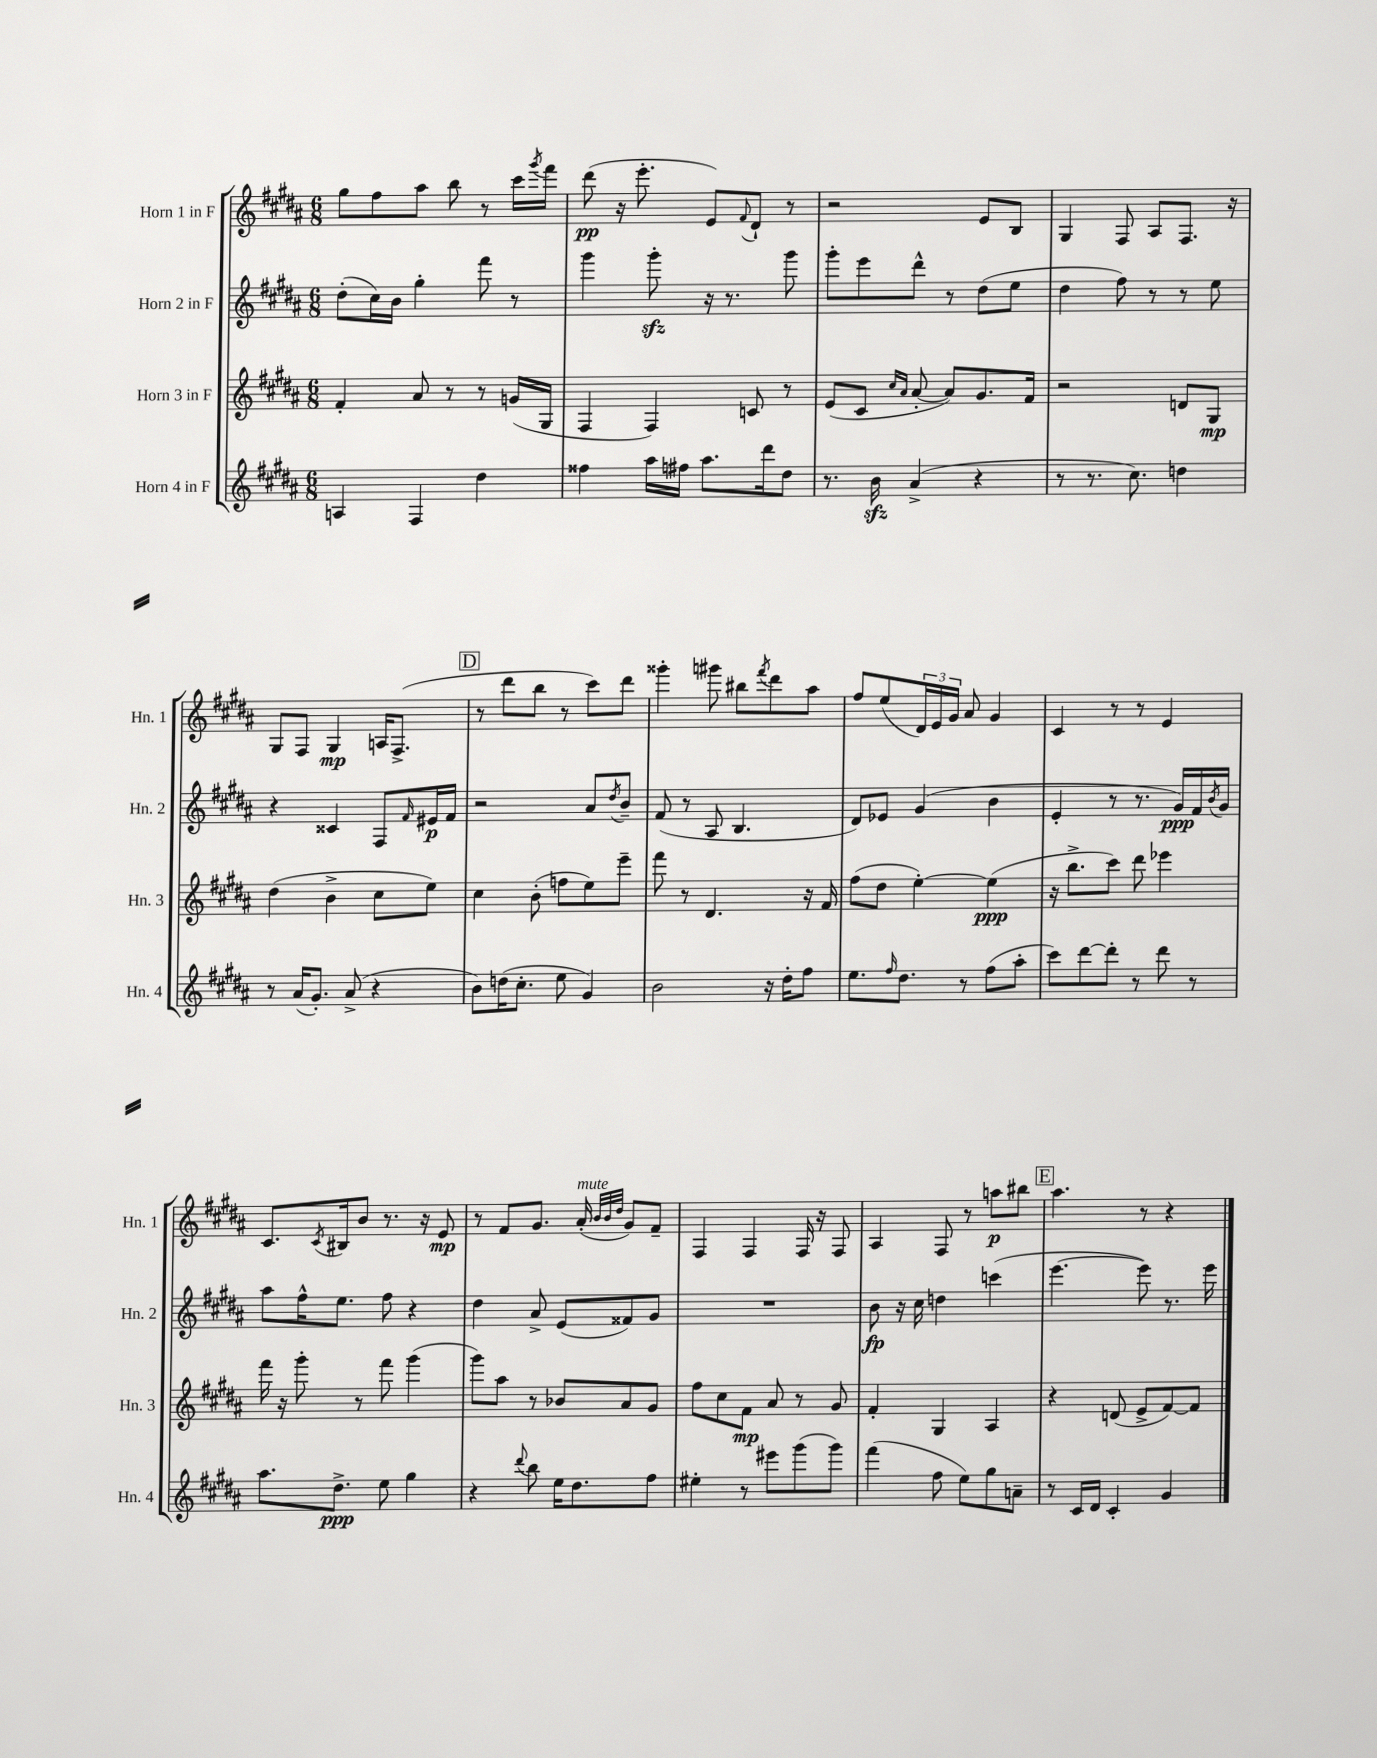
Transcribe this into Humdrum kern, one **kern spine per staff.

**kern	**kern	**kern	**kern
*staff4	*staff3	*staff2	*staff1
*clefG2	*clefG2	*clefG2	*clefG2
*k[f#c#g#d#a#]	*k[f#c#g#d#a#]	*k[f#c#g#d#a#]	*k[f#c#g#d#a#]
*M6/8	*M6/8	*M6/8	*M6/8
4A/	4f#'/	(8dd#'\L	8gg#\L
.	.	16cc#\L)	8ff#\
.	.	16b\JJ	.
4F#/	8a#/	4gg#'\	8aa#\J
.	8r	.	8bb\
4dd#\	8r	8fff#\	8r
.	(16g/LL	8r	16ccc#\LL
.	.	.	8qggg#/
.	16G#/JJ	.	16fff#\JJ
=	=	=	=
4ff##\	4F#/	4ggg#\	(8ddd#\
.	.	.	16r
.	.	.	8.eee'\
16aa#\LL	4F#/)	8ggg#'\	.
16ff#\JJ	.	.	.
8.aa#\L	.	16r	8e/L)
.	.	8.r	.
.	.	.	8qqf#/
.	8c/	.	8d#`/J
16ddd#\k	.	.	.
8dd#\J	8r	8ggg#\	8r
=	=	=	=
8.r	(8e/L	8ggg#'\L	2r
.	8c#/J	8eee\	.
16b\	.	.	.
.	16qqcc#/LL	.	.
.	16qqa#/JJ	.	.
(4a#^/	[8a#'/	8ddd#^^\J	.
.	8a#/]L)	8r	.
4r	8.g#/	(8dd#\L	8e/L
.	.	8ee\J	8B/J
.	16f#/Jk	.	.
=	=	=	=
8r	2r	4dd#\	4G#/
8.r	.	.	.
.	.	8ff#\)	8F#/
8.cc#\)	.	.	.
.	.	8r	8A#/L
4dd\	8d/L	8r	8.F#/J
.	8G#/J	8ee\	.
.	.	.	16r
=	=	=	=
8r	(4dd#\	4r	8G#/L
(16a#/LK	.	.	8F#/J
8.g#'/J)	.	.	.
.	4b^\	4c##/	4G#/
(8a#^/	.	.	.
4r	8cc#\L	8F#/L	16A/LK
.	.	.	(8.F#^/J
.	.	16qqf#/	.
.	8ee\J)	16e#/L	.
.	.	16f#/JJ	.
=	=	=	=
8b\L)	4cc#\	2r	8r
(16dd\K	.	.	8ddd#\L
8.cc#'\J	.	.	.
.	(8b'\	.	8bb\J
8ee\	8ff\L	.	8r
4g#/)	8ee\)	8a#/L	8ccc#\L)
.	.	8qdd#/	.
.	8eee~\J	8b~/J	8ddd#\J
=	=	=	=
2b\	8fff#\	(8f#/	4ggg##'\
.	8r	8r	.
.	4.d#/	8A#/	8ggg#\
.	.	4.B/	8bb#\L
.	.	.	8qfff#/
16r	.	.	8ddd#\
16dd#'\LK	.	.	.
8ff#\J	16r	.	8aa#\J
.	16f#/	.	.
=	=	=	=
8.ee\L	(8ff#\L	8d#/L)	8ff#/L
.	8dd#\J	8e-/J	(8ee/
16qqff#/	.	.	.
8.dd#\J	.	.	.
.	[4ee'\)	(4g#/	24d#/L)
.	.	.	24e/
.	.	.	24g#/JJ
8r	.	.	8a#/
(8ff#\L	(4ee\]	4b\	4g#/
8aa#'\J	.	.	.
=	=	=	=
8ccc#\L)	16r	4e'/	4c#/
.	8.bb^\L	.	.
[8ddd#\	.	.	.
8ddd#'\]J	8ccc#\J)	8r	8r
8r	8ddd#\	8.r	8r
8ddd#\	4eee-\	.	4e/
.	.	16g#/LL)	.
8r	.	16f#/	.
.	.	8qb/	.
.	.	16g#/JJ	.
=	=	=	=
8.aa#\L	16fff#\	8aa#\L	8.c#/L
.	16r	.	.
.	8ggg#'\	16ff#^^\K	.
.	.	.	8qc#/
8.dd#^\J	.	8.ee\J	16B#/k
.	8r	.	8b/J
8ee\	8fff#\	8ff#\	8.r
4gg#\	(4ggg#\	4r	.
.	.	.	16r
.	.	.	8e/
=	=	=	=
4r	8ggg#\L)	4dd#\	8r
.	8aa#\J	.	8f#/L
8qqddd#/	.	.	.
8bb\	8r	8a#^/	8.g#/J
16ee\LK	8b-/L	(8e/L	.
8.dd#\	.	.	(16a#'/
.	.	.	32qqb/LLL
.	.	.	32qqb/
.	.	.	32qqdd#/JJJ
.	8a#/	8f##/)	8g#/L)
8ff#\J	8g#/J	8g#/J	8f#~/J
=	=	=	=
4ee#'\	8ff#\L	2.r	4F#/
.	8cc#\	.	.
8r	8f#\J	.	4F#/
8eee#\L	8a#/	.	.
(8ggg#\	8r	.	16F#/
.	.	.	16r
8ggg#\J)	8g#/	.	8F#/
=	=	=	=
(4fff#\	4f#'/	8b\	4A#/
.	.	16r	.
.	.	16cc#\	.
8ff#\	4G#/	4dd\	8F#/
8ee\L)	.	.	8r
8gg#\	4A#/	(4ccc\	8aa\L
8a~\J	.	.	8bb#\J
=	=	=	=
8r	4r	[4.eee\	4.aa#\
16c#/LL	.	.	.
16d#/JJ	.	.	.
4c#'/	(8d/	.	.
.	8e^/L	8eee\])	8r
4g#/	[8f#/)	8.r	4r
.	8f#/]J	.	.
.	.	16eee\	.
==	==	==	==
*-	*-	*-	*-
